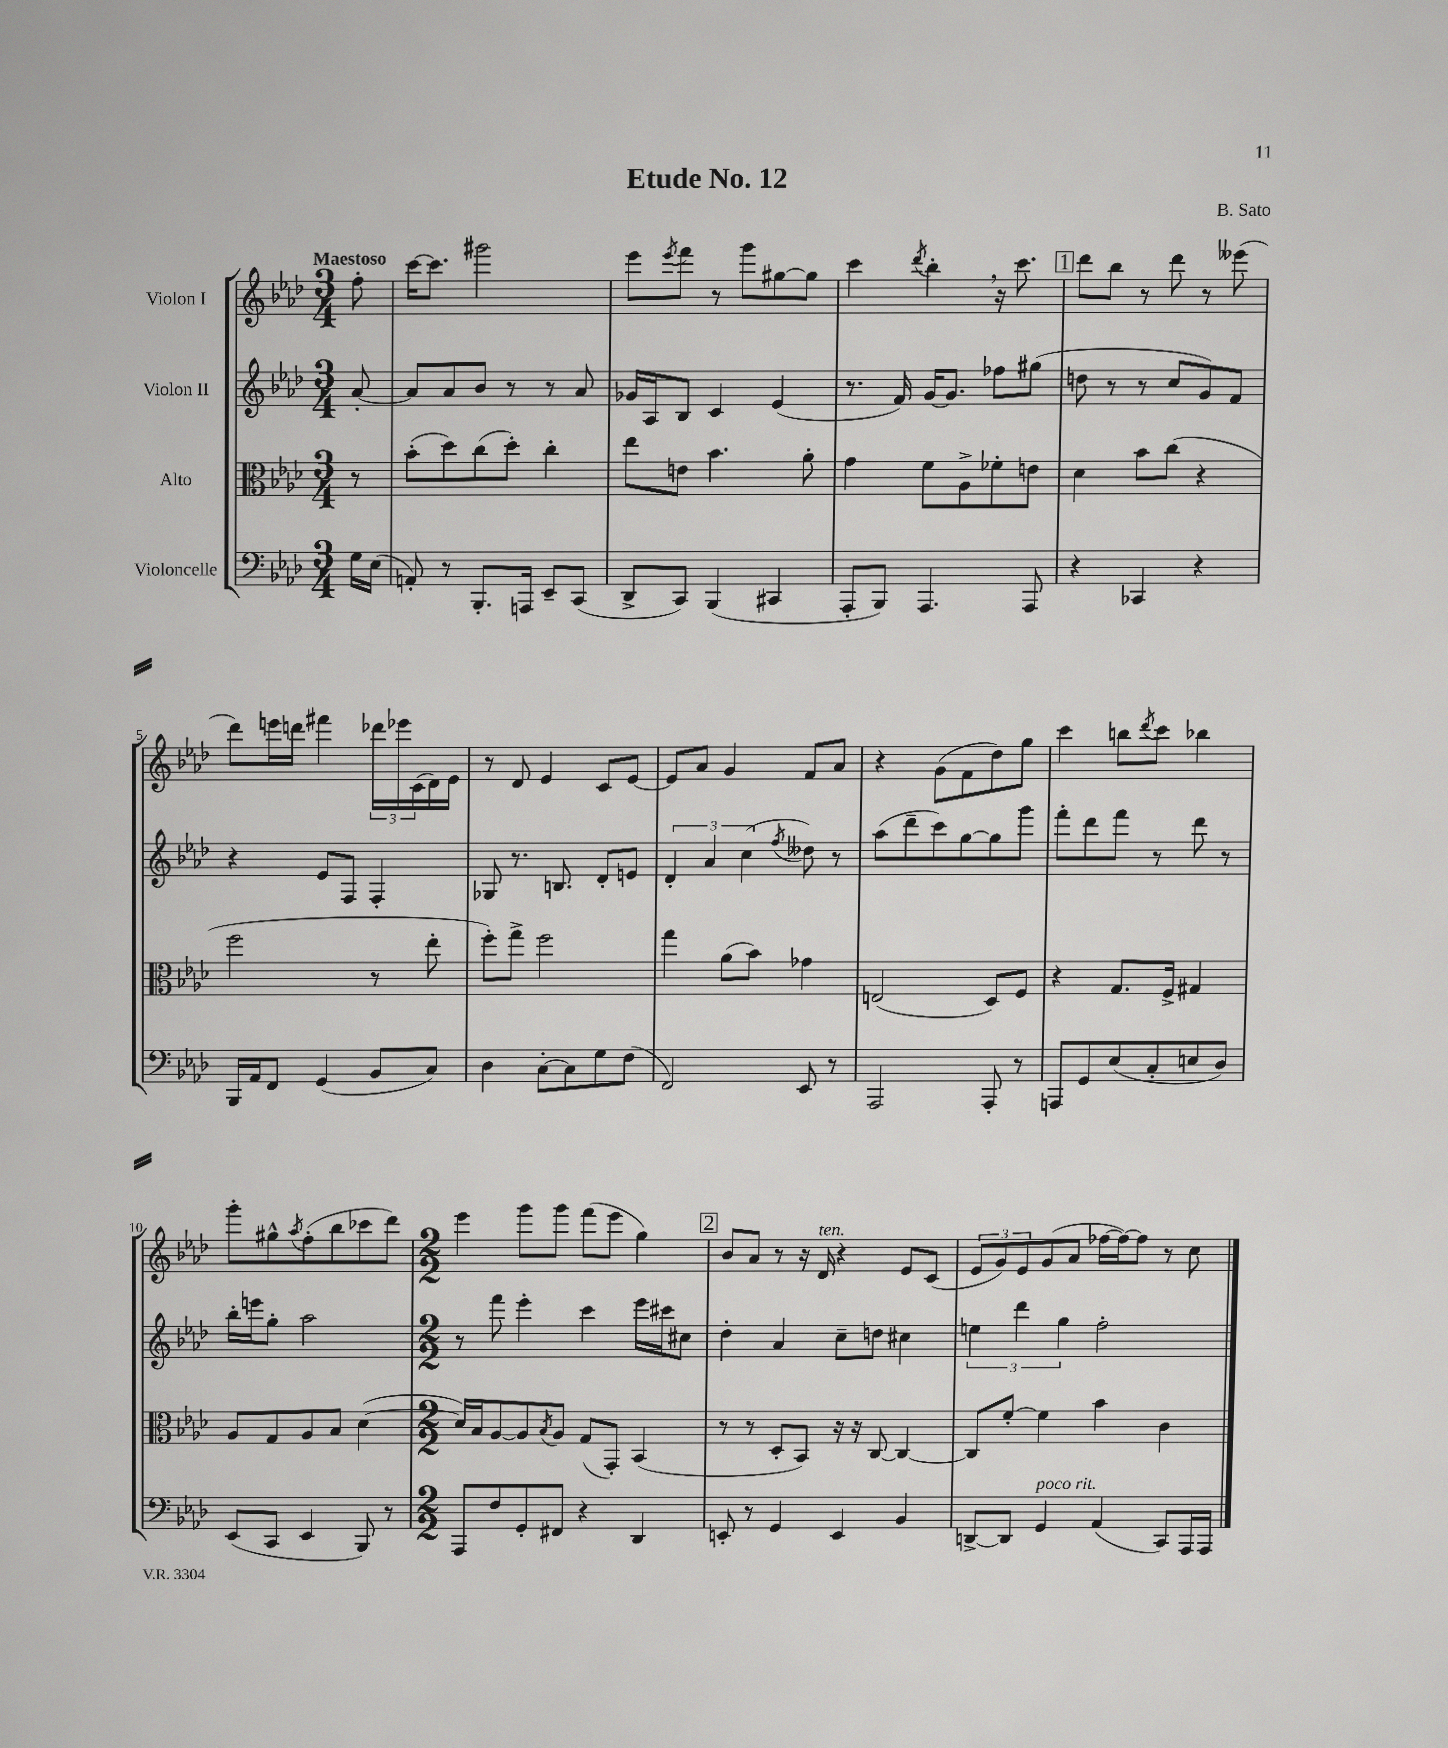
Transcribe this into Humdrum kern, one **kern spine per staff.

**kern	**kern	**kern	**kern
*part4	*part3	*part2	*part1
*staff4	*staff3	*staff2	*staff1
*I"Violoncelle	*I"Alto	*I"Violon II	*I"Violon I
*clefF4	*clefC3	*clefG2	*clefG2
*k[b-e-a-d-]	*k[b-e-a-d-]	*k[b-e-a-d-]	*k[b-e-a-d-]
*M3/4	*M3/4	*M3/4	*M3/4
=	=	=	=
!	!	!	!LO:TX:a:B:t=Maestoso
16G\LL	8r	[8a-'/	8ff'\
(16E-\JJ	.	.	.
=1	=1	=1	=1
8AAn'/)	(8b-'\L	8a-/L]	[16ccc\KL
.	.	.	8.ccc\J]
8r	8dd-\)	8a-/	.
8.BBB-'/L	(8cc\	8b-/J	2ggg#X\
.	8dd-'\J)	8r	.
16AAAn/Jk	.	.	.
8EE-~/L	4cc'\	8r	.
(8CC/J	.	8a-/	.
=2	=2	=2	=2
8DD-^/L	8ee-\L	16g-X/LL	8eee-\L
.	.	16A-/J	.
.	.	.	8qeee-/
8CC/J)	8en\J	8B-/J	8fff\J
(4BBB-/	4.b-\	4c/	8r
.	.	.	8ggg\L
4CC#X/	.	(4e-/	[8gg#X\
.	8a-'\	.	8gg#\J]
=3	=3	=3	=3
8AAA-'/L	4g\	8.r	4ccc\
8BBB-/J)	.	.	.
.	.	16f/)	.
.	.	.	8qddd-/
4.AAA-/	8f\L	[16g/KL	4bb-',\
.	.	8.g/J]	.
.	8A-^\	.	.
.	8f-X'\	8ff-X\L	16r
.	.	.	8.ccc\
8AAA-/	8en\J	(8gg#X\J	.
!!LO:REH:place=s1:t=1
=4	=4	=4	=4
4r	4d-\	8ddn\	8ddd-\L
.	.	8r	8bb-\J
4CC-X/	8b-\L	8r	8r
.	(8cc\J	8cc/L	8ddd-\
4r	4r	8g/)	8r
.	.	8f/J	(8eee--X\
!!LO:LB:g=z
=5	=5	=5	=5
16BBB-/LL	2ff\	4r	8ddd-\L)
16AA-/J	.	.	.
8FF/J	.	.	16eeen\L
.	.	.	16dddn\JJ
(4GG/	.	8e-/L	4fff#X\
.	.	8F/J	.
8BB-/L	8r	4F'/	24ddd-X\LL
.	.	.	24eee-X\
.	.	.	(24c\
8C/J)	8ee-'\	.	16d-\)
.	.	.	16e-\JJ
=6	=6	=6	=6
4D-\	8ff'\L)	8G-X/	8r
.	8gg^\J	8.r	8d-/
[8C'\L	2ff\	.	4e-/
.	.	8.Bn/	.
8C\]	.	.	.
8G\	.	8d-'/L	8c/L
(8F\J	.	8en/J	[8e-/J
=7	=7	=7	=7
2FF/)	4gg\	6d-'/	8e-/L]
.	.	.	8a-/J
.	.	6a-/	.
.	(8a-\L	.	4g/
.	.	(6cc\	.
.	8b-\J)	.	.
.	.	8qff/	.
8EE-/	4g-X\	8dd--X\)	8f/L
8r	.	8r	8a-/J
=8	=8	=8	=8
2AAA-/	(2En/	(8aa-\L	4r
.	.	8ddd-~\	.
.	.	8ccc\)	(8g\L
.	.	[8gg\	8f\
8AAA-'/	8D-/L)	8gg\]	8dd-\)
8r	8F/J	8ggg\J	8gg\J
=9	=9	=9	=9
8AAAn/L	4r	8fff'\L	4ccc\
8GG/	.	8ddd-\	.
(8E-/	8.G/L	8fff\J	8bbn\L
.	.	.	8qddd-/
8C'/	.	8r	8ccc\J
.	16F^/Jk	.	.
8En/	4G#X/	8ddd-\	4bb-X\
8D-/J)	.	8r	.
!!LO:LB:g=z
=10	=10	=10	=10
(8EE-/L	8A-/L	16bb-'\LL	8ggg'\L
.	.	16eeen\J	.
8CC/J	8G/	8gg'\J	8gg#X^^\
.	.	.	8qaa-/
4EE-/	8A-/	2aa-\	(8ff'\
.	8B-/J	.	8bb-\
8BBB-/)	([4d-\	.	8ccc-X\
8r	.	.	8ddd-\J)
=11	=11	=11	=11
*M2/2	*M2/2	*M2/2	*M2/2
8AAA-/L	16d-/LL])	8r	4eee-\
.	16B-/J	.	.
8F/	[8A-/	8fff\	.
8GG'/	8A-/]	4eee-'\	8ggg\L
.	8qB-/	.	.
8FF#X/J	8A-/J	.	8ggg\J
4r	(8G/L	4ccc\	(8fff\L
.	8GG'/J)	.	8eee-\J
4DD-/	(4BB-/	16eee-\LL	4gg\)
.	.	16ccc#X\J	.
.	.	8cc#X\J	.
!!LO:REH:place=s1:t=2
=12	=12	=12	=12
8EEn'/	8r	4dd-'\	8b-/L
8r	8r	.	8a-/J
4GG/	8D-'/L	4a-/	8r
.	8BB-/J)	.	16r
!	!	!	!LO:TX:a:i:t=ten.
.	.	.	16d-/
4EE/	16r	8cc~\L	4r
.	16r	.	.
.	[8C/	8ddn\J	.
4BB-/	4C/_	4cc#X\	8e-/L
.	.	.	(8c/J
=13	=13	=13	=13
[8DDn^/L	8C/L]	6een\	12e-/L
.	.	.	12g/)
8DD/J]	[8f'/J	.	.
.	.	6ddd-\	12e-/
!LO:TX:a:i:t=poco rit.	!	!	!
4GG/	4f\]	.	(8g/
.	.	6gg\	.
.	.	.	8a-/J
(4AA-/	4b-\	2ff'\	[16ff-X\LL
.	.	.	16ff-\J_)
.	.	.	8ff-\J]
8CC/L)	4c\	.	8r
16AAA-/L	.	.	8cc\
16AAA-/JJ	.	.	.
==	==	==	==
*-	*-	*-	*-
